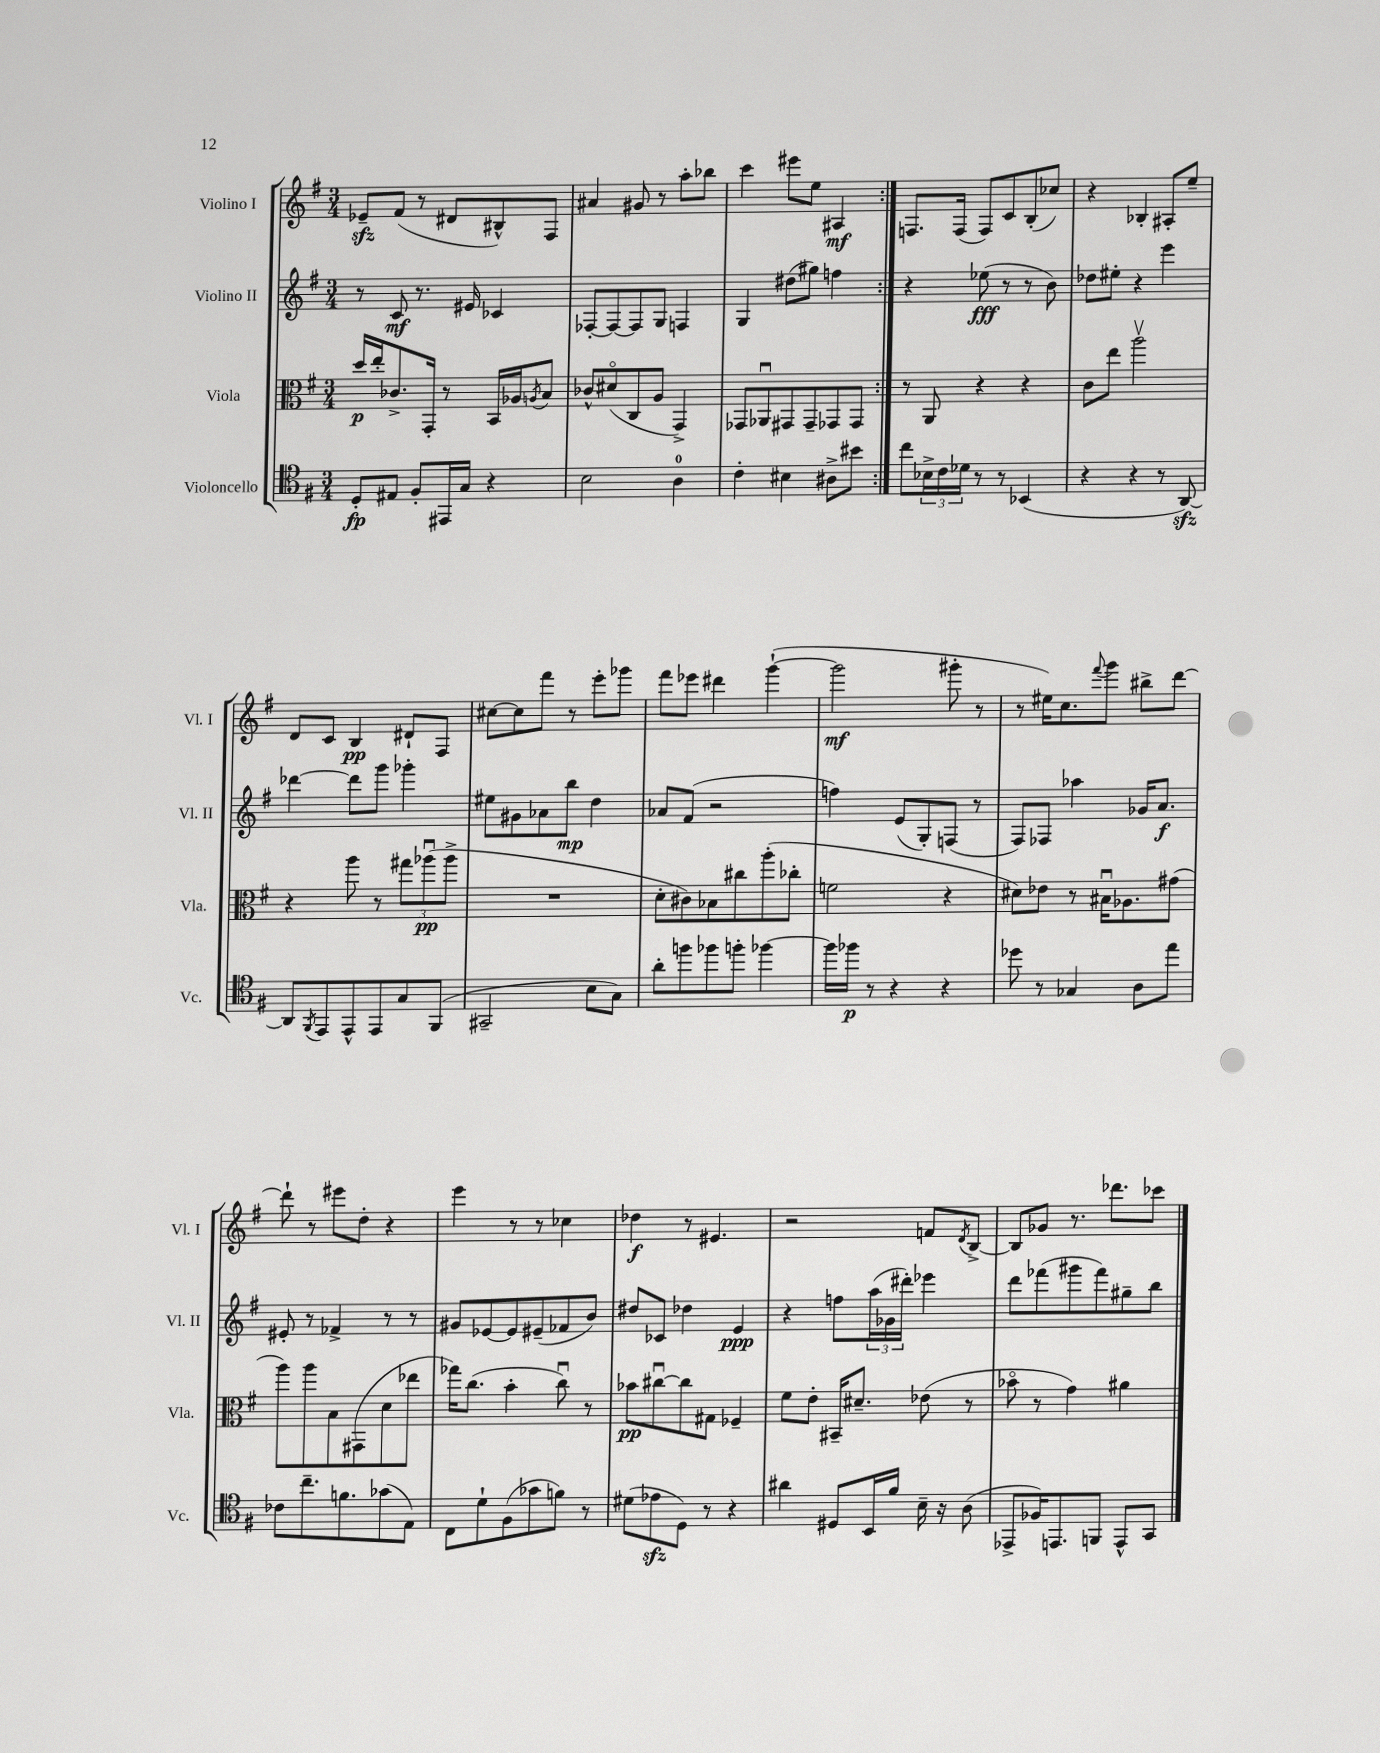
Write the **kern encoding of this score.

**kern	**kern	**kern	**kern
*staff4	*staff3	*staff2	*staff1
*clefC4	*clefC3	*clefG2	*clefG2
*k[f#]	*k[f#]	*k[f#]	*k[f#]
*M3/4	*M3/4	*M3/4	*M3/4
8D'/L	16dd/LL	8r	8e-~/L
.	16ee'/J	.	.
8E#/J	8.c-^/	8c/	(8f#/J
8F#'/L	.	8.r	8r
.	16GG'/Jk	.	.
16EE#/L	8r	.	8d#/L
16G/JJ	.	16e#/	.
4r	16BB/LL	4c-/	8B#^^/)
.	16A-/J	.	.
.	8qA/	.	.
.	8B/J	.	8F#/J
=	=	=	=
2B\	8c-^^/L	[8F-'/L	4a#/
.	(8d#o/	8F-/_	.
.	8C/	8F-/]	8g#/
.	8A/J	8G/J	8r
4A\	4GG^/)	4F/	8aa'\L
.	.	.	8bb-\J
=	=	=	=
4c'\	8GG-/L	4G/	4ccc\
.	8AA-u/	.	.
4B#\	8GG#/	(8dd#\L	8eee#\L
.	8GG#~/	8gg#\J)	8ee\J
8A#^\L	8GG-/	4ff\	4A#/
8b#\J	8GG-/J	.	.
=:|!	=:|!	=:|!	=:|!
8cc\L	8r	4r	8.F/L
24B-^\L	8AA/	.	.
24c\	.	.	.
.	.	.	(16F/Jk
24d-\JJ	.	.	.
8r	4r	(8ee-\	8F/L)
8r	.	8r	8c/
(4BB-/	4r	8r	(8B'/
.	.	8b\)	8cc-/J)
=	=	=	=
4r	8c\L	8dd-\L	4r
.	8ee\J	8ee#'\J	.
4r	2aav\	4r	4B-'/
8r	.	4eee\	8A#'/L
[8AA/)	.	.	8ee~/J
=	=	=	=
8AA/]L	4r	[4ddd-\	8d/L
8qFF#/	.	.	.
8EE/	.	.	8c/J
8EE^^/	8aa\	8ddd-\]L	4B/
8EE/	8r	8ggg\J	.
8G/	12gg#\L	4ggg-'\	8d#`/L
.	(12aa-u\	.	.
(8FF#/J	.	.	8F#/J
.	12aa-^\J	.	.
=	=	=	=
2GG#~/	2.r	8ee#\L	[8cc#\L
.	.	8g#\	8cc#\]
.	.	8a-\	8fff#\J
.	.	8bb\J	8r
8B\L	.	4dd\	8eee'\L
8G\J)	.	.	8ggg-\J
=	=	=	=
8a'\L	8d'\L	8a-/L	8fff#\L
8ff\	8c#\)	(8f#/J	8eee-\J
8ff-\	8B-\	2r	4ddd#\
8ff'\J	8cc#\	.	.
[4ff-\	(8aa'\	.	([4ggg`\
.	8cc-'\J	.	.
=	=	=	=
16ff-\]LL	2f\	4ff\)	2ggg\]
16ff-\JJ	.	.	.
8r	.	.	.
4r	.	(8e/L	.
.	.	8G'/)	.
4r	4r	(8F/J	8ggg#'\
.	.	8r	8r
=	=	=	=
8dd-\	8d#\L)	8F#/L)	8r
8r	8e-\J	8F-/J	16ee#\LK)
.	.	.	8.cc\
4G-/	8r	4aa-\	.
.	.	.	8qqfff#/
.	16B#u\LK	.	8ggg\J
.	8.A-\	.	.
8A\L	.	16g-/LK	8bb#^\L
.	.	8.a/J	.
8ee\J	(8g#\J	.	[8ddd\J
=	=	=	=
8c-\L	8aa\L)	8e#'/	8ddd`\]
8.cc~\	8aa\	8r	8r
.	8B\	4f-^/	8eee#\L
8.f\	.	.	.
.	(8GG#\	.	8dd'\J
(8g-\	8d\	8r	4r
8E\J)	8ee-\J	8r	.
=	=	=	=
8C\L	16gg-\LK)	8g#/L	4eee\
.	(8.cc\J	.	.
8d`\	.	[8e-/	.
(8F#\	4b'\	8e-/]	8r
8g-\	.	(8e#~/	8r
8f\J)	8ccu\)	8f-/	4cc-\
8r	8r	8b/J)	.
=	=	=	=
(8d#\L	8b-\L	8dd#/L	4dd-\
8e-\	[8cc#u\	8c-/J	.
8D\J)	8cc#\]	4dd-\	8r
8r	8G#\J	.	4.e#/
4r	4F-~/	4e/	.
=	=	=	=
4a#\	8f#\L	4r	2r
.	8e'\J	.	.
8D#/L	16BB#~/LK	8ff\L	.
.	8.d#~/J	.	.
16BB/L	.	(24aa\L	.
.	.	24g-\	.
16f#/JJ	.	.	.
.	.	24ddd#'\JJ)	.
16B~\	(8e-\	4eee-\	8f/L
16r	.	.	.
.	.	.	8qd/
(8A\	8r	.	[8B^/J
=	=	=	=
8EE-^/L	8b-o\	8ddd\L	8B/]L
16F-/K)	8r	(8fff-\	8g-/J
8.EE/	.	.	.
.	4g\)	8ggg#\	8.r
8FF/J	.	8fff-\)	.
.	.	.	8.ddd-\L
8EE^^/L	4a#\	8gg#~\	.
8GG/J	.	8bb\J	8ccc-\J
==	==	==	==
*-	*-	*-	*-
